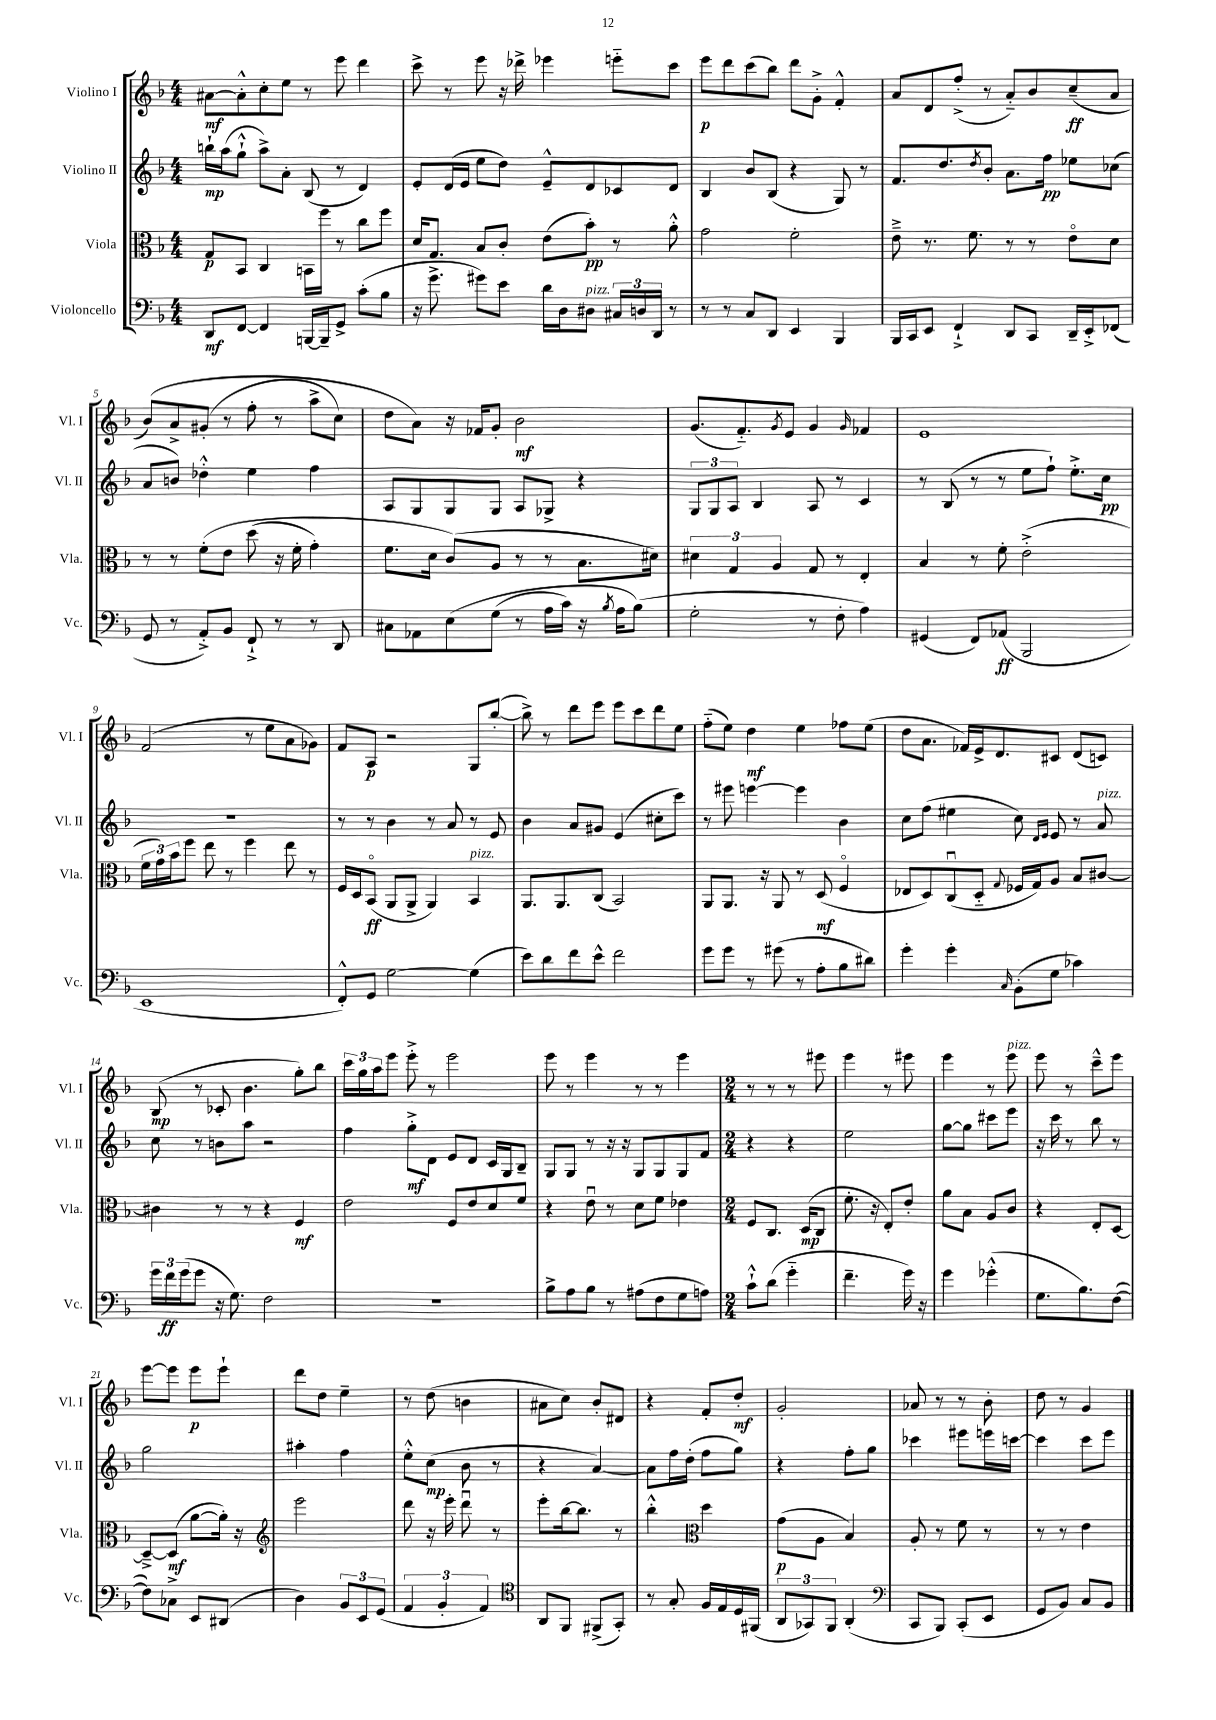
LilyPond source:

<<
\new StaffGroup <<
\new Staff = "s0" \with { instrumentName = "Violino I" shortInstrumentName = "Vl. I" } {
    \clef treble \key f \major \numericTimeSignature \time 4/4
    ais'8~\mf ais'8-.-^ c''8-. e''8 r8 e'''8 d'''4 |
    c'''8-> r8 e'''8 r16 des'''16-> ees'''4 e'''8-_ c'''8 |
    e'''8\p d'''8 c'''8( bes''8) d'''8 g'8-.-> f'4-.-^ |
    a'8 d'8 f''8-.->( r8 a'8-_) bes'8 c''8--\ff( a'8 |
    bes'8)\( a'8-> gis'8-.( r8 f''8-. r8 a''8-> c''8) |
    d''8 a'8\) r16 fes'16 g'8-. bes'2\mf |
    g'8.( f'8.-_) \acciaccatura { g'8 } e'8 g'4 \grace { g'16 } fes'4 |
    e'1 |
    f'2( r8 e''8 a'8 ges'8) |
    f'8 a8\p r2 g8 bes''8~-.( |
    bes''8->) r8 d'''8 e'''8 e'''8 c'''8 d'''8 e''8 |
    f''8-_( e''8) d''4\mf e''4 fes''8 e''8( |
    d''8 a'8. fes'16) e'16-> d'8. cis'8 d'8( c'8) |
    bes8\mp( r8 ces'8-. bes'4. g''8-.) bes''8 |
    \tuplet 3/2 { c'''16 g''16 a''16 } e'''8 e'''8-.-> r8 e'''2 |
    e'''8 r8 e'''4 r8 r8 e'''4 |
    \numericTimeSignature \time 2/4 r8 r8 r8 eis'''8 |
    e'''4 r8 eis'''8 |
    e'''4 r8 e'''8^\markup { \italic "pizz." } |
    e'''8 r8 c'''8---^ e'''8 |
    e'''8~ e'''8 e'''8\p e'''8-! |
    d'''8 d''8 e''4-- |
    r8 d''8( b'4 |
    ais'8 c''8) bes'8-. dis'8 |
    r4 f'8-. d''8-.\mf |
    g'2-. |
    aes'8 r8 r8 bes'8-. |
    d''8 r8 g'4 \bar "|." |
}
\new Staff = "s1" \with { instrumentName = "Violino II" shortInstrumentName = "Vl. II" } {
    \clef treble \key f \major \numericTimeSignature \time 4/4
    b''16-!\mp a''16( g''8-!-^ a''8->) a'8-. bes8( r8 d'4) |
    e'8-. d'16( e'16 e''8 d''8) e'8---^ d'8 ces'8 d'8 |
    bes4 bes'8 bes8( r4 g8) r8 |
    f'8. d''8. \acciaccatura { d''8 } bes'8-. a'8. f''16\pp ees''8 ces''8( |
    a'8 b'8) des''4-.-^ e''4 f''4 |
    a8 g8 g8 g8 a8 ges8-> r4 |
    \tuplet 3/2 { g8 g8 a8 } bes4 a8 r8 c'4 |
    r8 bes8( r8 r8 e''8 f''8-!) e''8.-.-> c''16\pp |
    R1 |
    r8 r8 bes'4 r8 a'8 r8 e'8 |
    bes'4 a'8 gis'8 e'4( cis''8-. c'''8) |
    r8 eis'''8 e'''4~ e'''4 bes'4 |
    c''8 f''8( eis''4 c''8) \grace { d'16 e'16 } e'8 r8 a'8^\markup { \italic "pizz." } |
    c''8 r8 b'8 a''8 r2 |
    f''4 g''8-.->\mf d'8 e'8 d'8 c'16 g16 bes8-- |
    g8 g8 r8 r16 r16 g8 g8 g8 f'8 |
    \numericTimeSignature \time 2/4 r4 r4 |
    e''2 |
    g''8~ g''8 cis'''8 e'''8 |
    r16 c'''16 r8 bes''8 r8 |
    g''2 |
    ais''4-. f''4 |
    e''8-.-^ c''8\mp( bes'8 r8 |
    r4 a'4~) |
    a'8 f''16 d''16-.( f''8 g''8) |
    r4 f''8-. g''8 |
    ces'''4 eis'''8 e'''16 c'''16~ |
    c'''4 c'''8 e'''8 \bar "|." |
}
\new Staff = "s2" \with { instrumentName = "Viola" shortInstrumentName = "Vla." } {
    \clef alto \key f \major \numericTimeSignature \time 4/4
    g8\p bes,8 c4 b,16 f''16 r8 c''8 f''8 |
    d'16 g8. bes8 c'8-. e'8( bes'8-.\pp) r8 a'8-.-^ |
    g'2 f'2-. |
    e'8---> r8. f'8. r8 r8 e'8\flageolet d'8 |
    r8 r8 f'8-.\( e'8 d''8( r16 f'16-. g'4-.) |
    f'8. d'16 c'8(\) a8 r8 r8 bes8. dis'16) |
    \tuplet 3/2 { dis'4 g4 a4 } g8 r8 e4-. |
    bes4 r8 f'8-. e'2-.->( |
    \tuplet 3/2 { f'16 g'16) bes'16 } f''8 e''8 r8 f''4 e''8 r8 |
    f16 d16 bes,8\flageolet\ff( a,8 a,8-> a,4) bes,4^\markup { \italic "pizz." } |
    a,8. a,8. c8( bes,2) |
    a,8 a,8. r16 a,8 r8 d8\mf( f4\flageolet |
    ees8 d8) c8\downbow( d8-_ \appoggiatura { g8 } fes16 g16) a8 bes8 cis'8~ |
    cis'4 r8 r8 r4 f4\mf |
    e'2 f8 e'8 d'8 f'8 |
    r4 e'8\downbow r8 d'8 f'8 ees'4 |
    \numericTimeSignature \time 2/4 f8 c8. d16\mp( c8 |
    f'8.-. r16 e8-.) e'8-. |
    a'8 bes8 a8 c'8 |
    r4 e8-. d8~ |
    d8~---> d8\mf( a'8~ a'16-.) r16 |
    \clef treble e'''2 |
    d'''8 r16 e'''16-. d'''8\downbow r8 |
    e'''8-. bes''16~ bes''8. r8 |
    bes''4-.-^ \clef alto d''4 |
    g'8\p( a8 bes4) |
    a8-. r8 f'8 r8 |
    r8 r8 e'4 \bar "|." |
}
\new Staff = "s3" \with { instrumentName = "Violoncello" shortInstrumentName = "Vc." } {
    \clef bass \key f \major \numericTimeSignature \time 4/4
    d,8\mf f,8~ f,4 b,,16~ b,,16-- g,8-> c'8-.( bes8 |
    r16 g'8.-> gis'8) e'8 d'16 d16 dis8^\markup { \italic "pizz." } \tuplet 3/2 { cis16 d16 d,16 } r8 |
    r8 r8 c8 d,8 e,4 bes,,4 |
    bes,,16 c,16 e,8 f,4-!-> d,8 c,8 d,16-- e,16-.-> fes,8( |
    g,8 r8 a,8-.->) bes,8 f,8-!-> r8 r8 d,8 |
    cis8 aes,8 e8\( g8( r8 a16 c'16) r16 \acciaccatura { bes8 } a16 bes8(\) |
    g2-. r8 f8-. a4) |
    gis,4( f,8) aes,8\ff( bes,,2 |
    e,1 |
    f,8-.-^) g,8 g2~ g4( |
    e'8) d'8 f'8 e'8-^ f'2 |
    g'8 g'8 r8 gis'8( r8 a8-. bes8 dis'8) |
    g'4-. g'4-. \grace { c16 } bes,8-.( g8 ces'4) |
    \tuplet 3/2 { g'16 f'16\ff g'16( } g'8 r16 g8.) f2 |
    R1 |
    bes8-> a8 bes8 r8 ais8( f8 g8 a8) |
    \numericTimeSignature \time 2/4 c'8-!-^ d'8( g'4-_ |
    f'4.-- g'16) r16 |
    g'4 ges'4-.-^( |
    g8. bes8.) f8~( |
    f8) ces8-> e,8 dis,8( |
    d4) \tuplet 3/2 { bes,8 e,8 g,8( } |
    \tuplet 3/2 { a,4 bes,4-. a,4) } |
    \clef tenor a,8 f,8 fis,8->( g,8-.) |
    r8 g8-. f16 e16 d16 fis,16( |
    \tuplet 3/2 { a,8 ges,8) f,8 } a,4-.( |
    \clef bass c,8 bes,,8) c,8-.( e,8 |
    g,8 bes,8) c8 bes,8 \bar "|." |
}
>>
>>
